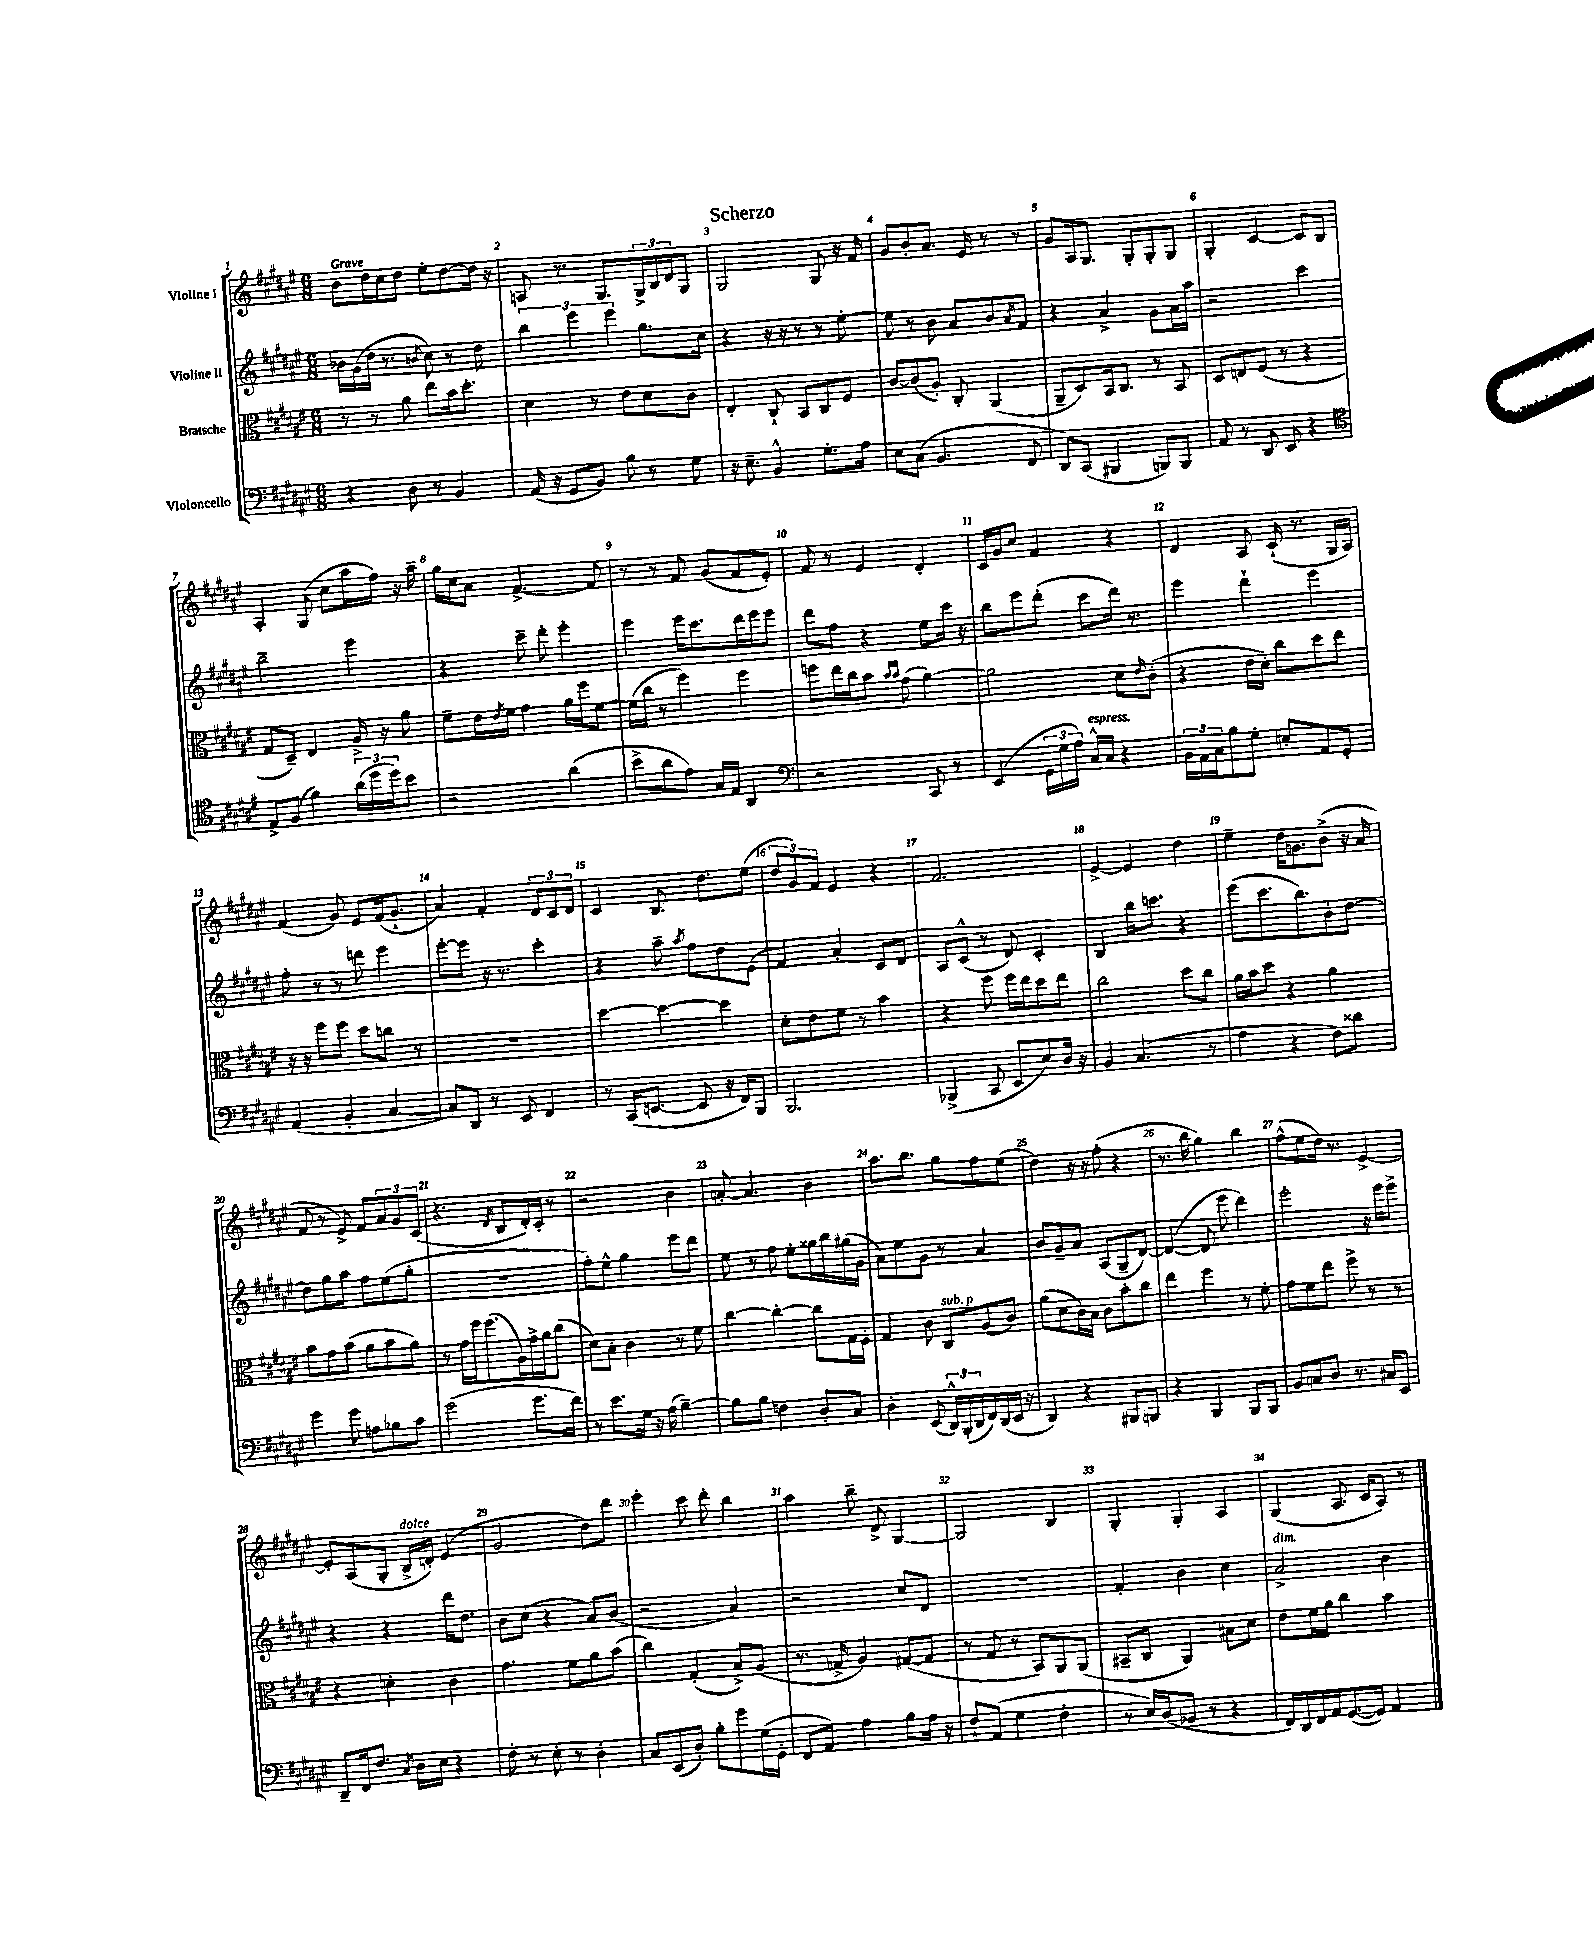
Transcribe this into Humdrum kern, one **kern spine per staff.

**kern	**kern	**kern	**kern
*staff4	*staff3	*staff2	*staff1
*clefF4	*clefC3	*clefG2	*clefG2
*k[f#c#g#d#a#e#]	*k[f#c#g#d#a#e#]	*k[f#c#g#d#a#e#]	*k[f#c#g#d#a#e#]
*M6/8	*M6/8	*M6/8	*M6/8
4r	8r	16b-\LL	8b\L
.	.	(16g#\	.
.	8r	16dd#\JJ	16dd#\L
.	.	8.r	16cc#\J
8D#\	8a#\	.	8dd#\J
.	.	8qb/	.
8r	8ee#\L	8cc#\)	8ee#'\L
4BB/	16b\k	8r	[8dd#\
.	8.dd#'\J	.	.
.	.	8dd#\	16dd#\]Jk
.	.	.	16r
=	=	=	=
(16AA#/	4d#\	6bb\	8A/
16r	.	.	.
8GG#/L	.	.	8.r
.	.	6eee#\	.
8BB/J)	8r	.	.
.	.	.	8.G#/L
.	.	6eee#\	.
8B\	8e#\L	.	.
8r	8d#\	8.gg#\L	24G#^/L
.	.	.	24B/
.	.	.	24d#/J
8G#\	8c#\J	.	8G#/J
.	.	16cc#\Jk	.
=	=	=	=
16r	4E#'/	4r	2G#/
8.E#~\	.	.	.
4BB^^/	8C#`/	16r	.
.	.	16r	.
.	8BB/L	8r	.
8.G#'\L	8C#/	8r	8G#/
.	8F#/J	[8ee#'\	16r
16A#\Jk	.	.	16f#/
=	=	=	=
8E#\L	[8c#/L	8ee#\]	8g#/L
(8C#\J	(8c#/]	8r	8b'/
4.BB/	8A#'/J)	8b\	8.a#/J
.	8C#'/	8a#/L	.
.	.	.	16e#/
.	(4AA#/	8b/	8r
.	.	8qa#/	.
8FF#/	.	8f#/J	8r
=	=	=	=
8DD#/L)	8AA#~/L	4r	8g#/L
(8CC#/J	8D#/)	.	16A#/k
.	.	.	8.G#/J
4BBB#/	16BB/k	4a#^/	.
.	8.C#/J	.	.
.	.	.	8G#'/L
8BBB/L)	8r	8g#\L	8G#'/
8BBB/J	8BB/	16a#\L	8G#/J
.	.	16aa#\JJ	.
=	=	=	=
8AA#/	8D#/L	2r	4G#'/
8r	8E/	.	.
8DD#/	(8F#/J	.	[4c#/
8EE#/	8r	.	.
4r	4r	4ccc#\	8c#/]L
.	.	.	8B/J
=	=	=	=
*clefC4	*	*	*
8E#^/L	8G#/L	2bb~\	4A#'/
(8F#/J	8D#~/J)	.	.
4f#\)	4E#/	.	(8G#/
.	.	.	8cc#\L
(24a#\LL	16A#^/	4eee#\	16aa#\L
24dd#\	.	.	.
.	16r	.	16ff#\JJ)
24dd#\J)	.	.	.
8b\J	8a#\	.	16r
.	.	.	16aa#~\
=	=	=	=
2r	8f#~\L	4r	16gg#\LL
.	.	.	16cc#\J
.	16e#\L	.	8a#\J
.	8qe#/	.	.
.	16f#\JJ	.	.
.	4g#\	8ccc#~\	[4.f#^/
.	.	8ddd#'\	.
(4a#\	16a#\LL	4eee#'\	.
.	16ff#\J	.	.
.	[8f#\J	.	8f#/]
=	=	=	=
8b^\L	(16f#\]LL	4eee#\	8r
.	16cc#\JJ	.	.
8a#\	8r	.	8r
8e#\J)	4ff#\)	16eee#\LK	8f#/
.	.	8.ccc#\	.
16G#/LL	.	.	(8g#/L
16E#/JJ	.	.	.
4AA#/	4ff#\	16ddd#\L	8f#/
.	.	16eee#\J	.
.	.	8eee#\J	8e#'/J)
=	=	=	=
*clefF4	*	*	*
2r	8ff\L	8ddd#\L	8f#/
.	16ee#\L	8ff#\J	8r
.	16cc#\J	.	.
.	8b\J	4r	4e#/
.	16qqb/LL	.	.
.	16qqb/JJ	.	.
.	(8g#\	.	.
8CC#/	[4a#\)	8ee#\L	4d#'/
8r	.	16ccc#\Jk	.
.	.	16r	.
=	=	=	=
(4EE#/	2a#\]	8bb\L	16c#/LL
.	.	.	16g#/J
.	.	8eee#\	8cc#/J
24GG#\LL	.	(8ddd#'\J	4f#/
24G#\	.	.	.
24A#\JJ)	.	.	.
16C#^^/LL	.	8ccc#\L	.
16C#/JJ	.	.	.
4r	8d#\L	16ddd#\Jk)	4r
.	.	8.r	.
.	16qqe#/	.	.
.	(8c#'\J	.	.
=	=	=	=
24BB\LL	4r	4eee#\	4d#/
24AA#\	.	.	.
24C#\J	.	.	.
8B\	.	.	.
8G#'\J	16e#\LL	4ddd#`\	8A#/
.	16d#'\JJ)	.	.
8E'/L	8cc#\L	.	(16c#`/
.	.	.	8.r
8AA#/	8dd#\	4eee#\	.
8GG#'/J	8ee#\J	.	16G#/LL
.	.	.	16A#/JJ)
=	=	=	=
(4AA#/	16r	8ff#'\	(4f#/
.	16r	.	.
.	8ff#\L	8r	.
4BB'/	8ff#\J	8r	8g#/)
.	8dd#\L	8ddd\	8e#/L
[4C#/	8cc\J	4eee#\	(16f#/k
.	.	.	8.g#`/J
.	8r	.	.
=	=	=	=
8C#/]L)	2.r	[8eee#'\L	4a#/)
8DD#/J	.	8eee#\]J	.
8r	.	16r	4f#'/
.	.	8.r	.
8EE#/	.	.	.
4FF#/	.	4ccc#'\	12d#/L
.	.	.	12c#/
.	.	.	12d#/J
=	=	=	=
8r	[4dd#\	4r	4c#/
(16CC#/LK	.	.	.
[8.EE/J	.	.	.
.	4dd#\_	8aa#~\	8.B/
.	.	8qaa#/	.
8EE/]	.	8ff#\L	.
.	.	.	8.dd#\L
16r	4dd#\]	8dd#\	.
16FF#/LK)	.	.	.
8BBB/J	.	(8e#\J	(8ee#\J
=	=	=	=
2.BBB/	8d#'\L	4f#/)	12dd#/L
.	.	.	12g#/)
.	8e#\	.	.
.	.	.	12f#/J
.	8f#\J	4a#'/	4e#/
.	8r	.	.
.	4b\	8c#/L	4r
.	.	8d#/J	.
=	=	=	=
(4BBB-^/	4r	8A#/L	2.f#/
.	.	(8c#^^/J	.
8CC#/	8ff#\	8r	.
8EE#/L	16ff#\LL	8d#/)	.
.	16ee#\J	.	.
8E#/)	8dd#\	4c#'/	.
16D#/Jk	8ee#\J	.	.
16r	.	.	.
=	=	=	=
4BB/	2cc#\	4B/	[4e#^/
(4.C#/	.	16bb\LK	4e#/]
.	.	8.ccc\J	.
.	8dd#\L	4r	4dd#\
8r	8cc#\J	.	.
=	=	=	=
4A#\	16a#\LL	(8eee#\L	4ee#~\
.	16b\J	.	.
.	8dd#\J	8.ccc#\	.
4r	4r	.	16dd#\LK
.	.	8.bb\)	8.g\
8F#\L)	4a#\	8b'\	(8b^\J
8d##\J	.	[8dd#\J	16r
.	.	.	16a#/
=	=	=	=
4g#\	8b\L	8dd#\]L	8f#/
.	8g#\	8gg#\	8r
8g#\	(8b\J	8aa#\J	8e#^/)
8A\L	8a#\L	8ff#\L	8f#/L
8B-\	8b\	(8ee#\	12a#/
.	.	.	12g#/
8c#\J	8a#\J)	8gg#'\J	.
.	.	.	(12c#/J
=	=	=	=
(2g#\	8r	2.r	4.r
.	16g#\LL	.	.
.	16ff#\J	.	.
.	(8.ff#\	.	.
.	.	.	8qd#/
.	.	.	8B/L
.	16A#\L)	.	.
8.g#\L	16g#^\	.	16d#'/L)
.	16a#\J	.	16c#'/JJ
.	(8cc#\J	.	8r
16f#\Jk)	.	.	.
=	=	=	=
8r	8d#\L)	8ff#'\L)	2r
8.e#\L	8B'\J	8ee#^^\J	.
.	4c#\	4gg#\	.
16G#\Jk	.	.	.
16r	.	.	.
(16A#\	.	.	.
[4B~\)	8r	8eee#\L	4b\
.	8f#\	8ddd#\J	.
=	=	=	=
8B\]L	[4cc#\	8ee#\	[8a'/
8B\J	.	8r	4.a/]
4F\	4cc#'\_	8ff#\	.
.	.	8ee#'\L	.
8D#'/L	8cc#\]L	16gg##\L	4b\
.	.	16bb\	.
8C#/J	16G#\L	(16gg#\	.
.	16F#'\JJ	16g#\JJ	.
=	=	=	=
4D#'\	4G#/	8a#\L)	8.aa#\L
.	.	8ee#\	.
.	.	.	8.bb\J
(8EE#/	8c#\	8g#\J	.
24DD#^^/LL)	8C#/L	8r	8gg#\L
(24BBB'/	.	.	.
24DD#/	.	.	.
16FF#/)	(8A#/	4a#/	8ff#\
(16DD#/	.	.	.
16EE#/JJ	8c#/J)	.	(8ee#\J
16r	.	.	.
=	=	=	=
4DD#/)	(8a#\L	8b/L	4dd#\)
.	8d#\	8g#~/	.
4r	16c#\L)	8a#/J	16r
.	16B\JJ	.	16r
.	8c#\L	(8A#/L	(8ff#'\
8BBB#/L	8b'\	8G#~/	4r
8BBB/J	8cc#\J	[8d#/J)	.
=	=	=	=
4r	4ee#\	(4d#/_	8.r
.	.	.	16bb\
4BBB/	4ff#\	8d#/]	4gg#\)
.	.	8eee#\	.
8BBB/L	8r	4ddd#\)	4bb\
8BBB/J	8f#'\	.	.
=	=	=	=
8BB/L	8g#\L	2eee#'\	(8ff#^^\L
8C/	8f#\	.	8ee#\
8D#/J	8ee#\J	.	16dd#\Jk)
.	.	.	8.r
8.r	8ff#^\	.	.
.	8r	16r	[4e#^/
16C#/LK	.	16eee#\LK	.
8EE#/J	8r	8eee#^\J	.
=	=	=	=
8DD#~/L	4r	4r	8e#'/]L
16FF#/k	.	.	(8A#/
8.F#/J	.	.	.
.	4d'\	4r	8G#'/J
8qC#/	.	.	.
16D#\LL	.	.	16B^/LL
16E#\JJ	.	.	16d'/JJ)
4r	4c#\	16ddd#\LK	(4e#/
.	.	8.dd#\J	.
=	=	=	=
8F#'\	4.g#\	8b\L	2g#/
8r	.	(8cc#\J	.
8E#'\	.	4r	.
8r	8f#\L	.	.
4D#'\	8a#\	8a#/L)	8dd#\L)
.	(8b\J	(8b/J	8ddd#\J
=	=	=	=
8C#/L	4cc#\)	2r	4eee#'\
(8EE#/	.	.	.
8D#'/J)	(4G#'/	.	8ccc#\
8B'\L	.	.	8ddd#'\
8g#\	8B^/L)	4a#/)	4bb\
(16G#\L	(8A#/J	.	.
16GG#'\JJ	.	.	.
=	=	=	=
8FF#/L	8.r	2r	4aa#\
8AA#/J)	.	.	.
.	16G^/	.	.
4A#\	4A#/)	.	8bb~\
.	.	.	8d#^/
8B\L	([8G#/L	8cc#/L	[4G#/
16A#\Jk	8G#/]J	8d#/J	.
16r	.	.	.
=	=	=	=
8F#`/L	8r	2.r	2G#/]
(8AA#/J	8G#/	.	.
4G#\	8r	.	.
.	8BB/L)	.	.
4F#'\	8AA#/	.	4B/
.	(8AA#/J	.	.
=	=	=	=
8r	8BB#~/L	4f#'/	4G#'/
16E#/LL)	8C#/J	.	.
(16D#/J	.	.	.
8BB-/J	4AA#/)	4b\	4G#'/
8r	.	.	.
4r	8B#\L	4cc#\	4A#/
.	8d#\J	.	.
=	=	=	=
16FF#/LL)	8e#\L	2a#^/	(4G#/
16DD#/	.	.	.
16FF#/	16f#\L	.	.
16AA#/J	16a#\JJ	.	.
([8.GG#/	4cc#\	.	8.A#/
16GG#/]Jk)	.	.	16c#/LK
4AA#/	4b\	4b\	8A#/J)
.	.	.	8r
==	==	==	==
*-	*-	*-	*-
